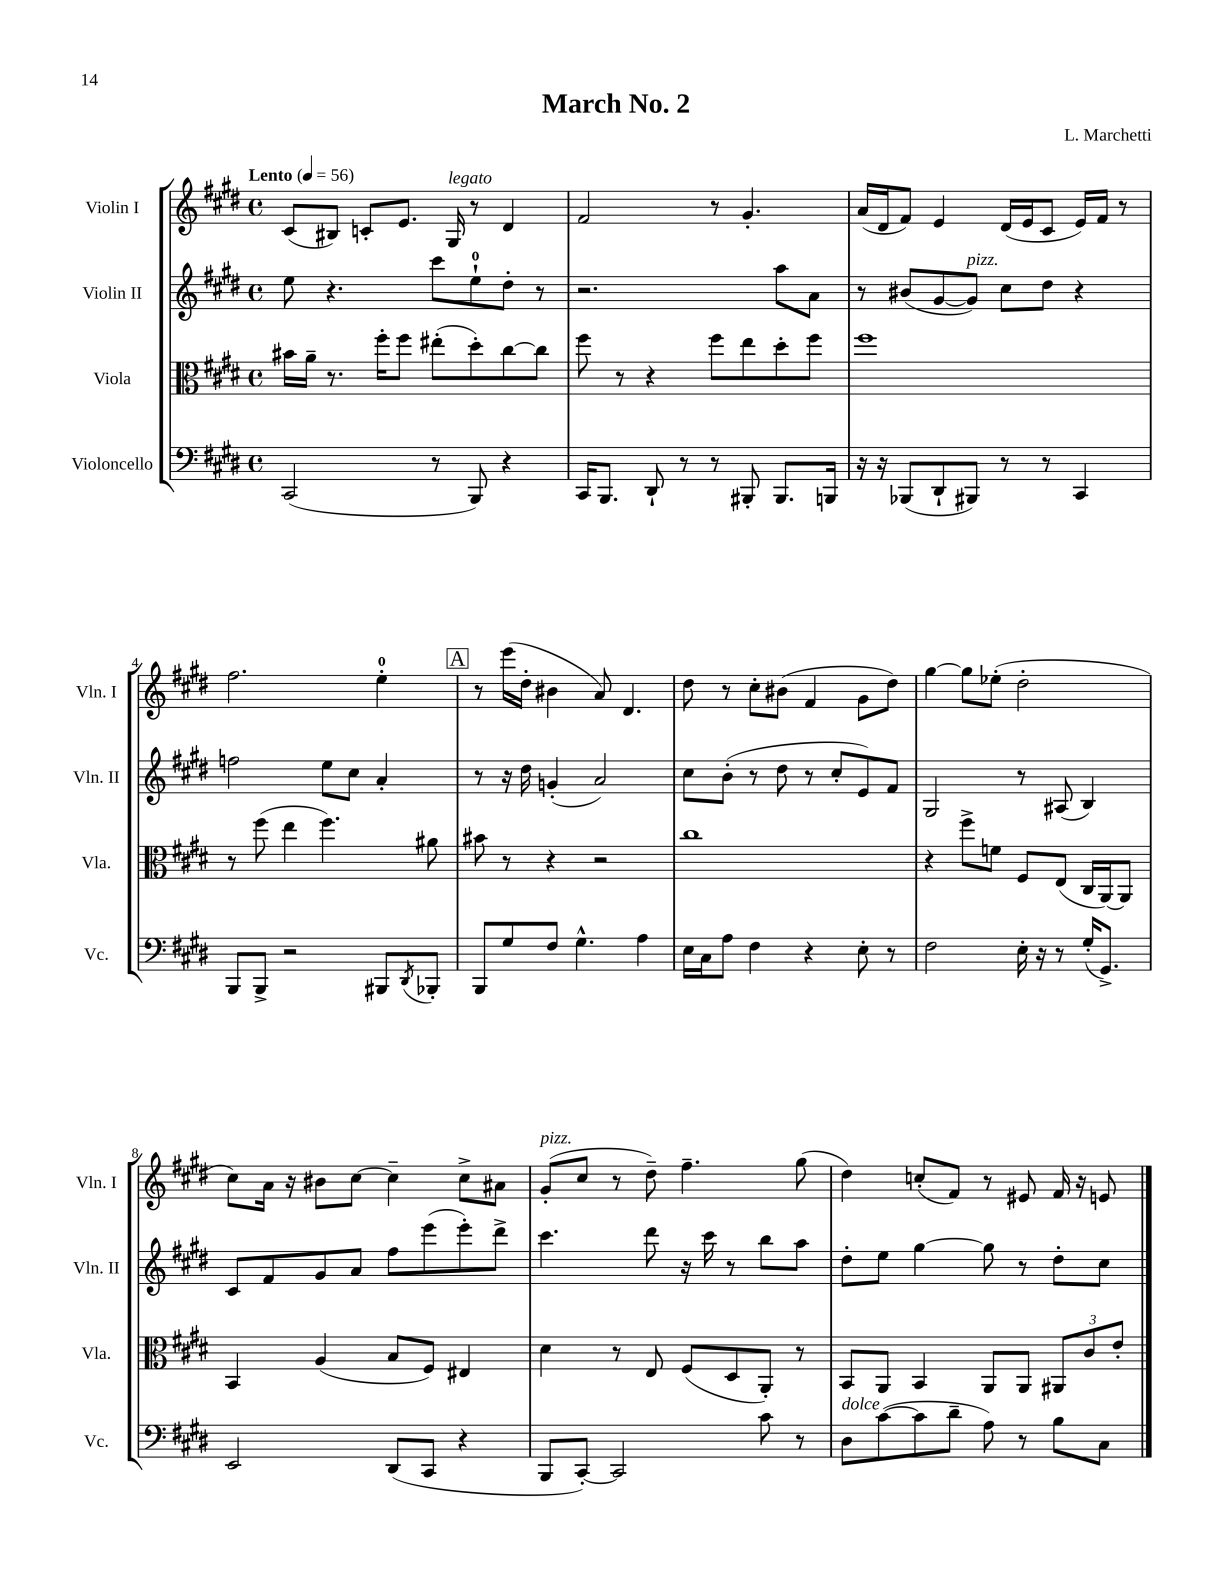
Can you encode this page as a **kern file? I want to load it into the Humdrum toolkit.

**kern	**kern	**kern	**kern
*staff4	*staff3	*staff2	*staff1
*clefF4	*clefC3	*clefG2	*clefG2
*k[f#c#g#d#]	*k[f#c#g#d#]	*k[f#c#g#d#]	*k[f#c#g#d#]
*M4/4	*M4/4	*M4/4	*M4/4
*met(c)	*met(c)	*met(c)	*met(c)
*MM56	*MM56	*MM56	*MM56
(2CC#	16b#	8ee	(8c#
.	16a~	.	.
.	8.r	4.r	8B#)
.	.	.	8c'
.	16ff#'	.	.
.	8ff#	.	8.e
8r	(8ee#'	8ccc#	.
.	.	.	16G#
8BBB)	8dd#')	8ee`	8r
4r	[8cc#	8dd#'	4d#
.	8cc#]	8r	.
=	=	=	=
16CC#	8ff#	2.r	2f#
8.BBB	.	.	.
.	8r	.	.
8DD#`	4r	.	.
8r	.	.	.
8r	8ff#	.	8r
8BBB#'	8ee	.	4.g#'
8.BBB#	8dd#'	8aa	.
.	8ff#	8a	.
16BBB	.	.	.
=	=	=	=
16r	1ff#	8r	(16a
16r	.	.	16d#
(8BBB-	.	(8b#	8f#)
8DD#`	.	[8g#	4e
8BBB#)	.	8g#])	.
8r	.	8cc#	(16d#
.	.	.	16e
8r	.	8dd#	8c#
4CC#	.	4r	16e)
.	.	.	16f#
.	.	.	8r
=	=	=	=
8BBB	8r	2ff	2.ff#
8BBB^	(8ff#	.	.
2r	4ee	.	.
.	4.ff#)	8ee	.
.	.	8cc#	.
8BBB#	.	4a'	4ee'
8qDD#	.	.	.
8BBB-'	8a#	.	.
=	=	=	=
8BBB	8b#	8r	8r
8G#	8r	16r	(16eee
.	.	16dd#	16dd#'
8F#	4r	(4g'	4b#
4.G#^^	.	.	.
.	2r	2a)	8a)
.	.	.	4.d#
4A	.	.	.
=	=	=	=
16E	1cc#	8cc#	8dd#
16C#	.	.	.
8A	.	(8b'	8r
4F#	.	8r	8cc#'
.	.	8dd#	(8b#
4r	.	8r	4f#
.	.	8cc#'	.
8E'	.	8e)	8g#
8r	.	8f#	8dd#)
=	=	=	=
2F#	4r	2G#	[4gg#
.	8ff#^	.	8gg#]
.	8f	.	(8ee-'
16E'	8F#	8r	2dd#'
16r	.	.	.
8r	(8E	(8A#	.
(16G#'	16C#	4B)	.
8.GG#^)	[16AA)	.	.
.	8AA]	.	.
=	=	=	=
2EE	4BB	8c#	8cc#)
.	.	8f#	16a
.	.	.	16r
.	(4A	8g#	8b#
.	.	8a	[8cc#
(8DD#	8B	8ff#	4cc#~]
8CC#	8F#)	(8eee	.
4r	4E#	8eee')	8cc#^
.	.	8ddd#^	8a#
=	=	=	=
8BBB	4d#	4.ccc#	(8g#'
[8CC#')	.	.	8cc#
2CC#]	8r	.	8r
.	8E	8ddd#	8dd#~)
.	(8F#	16r	4.ff#~
.	.	16ccc#	.
.	8D#	8r	.
8c#	8AA')	8bb	.
8r	8r	8aa	(8gg#
=	=	=	=
8D#	8BB	8dd#'	4dd#)
([8c#	8AA	8ee	.
8c#]	4BB	[4gg#	(8cc'
8d#~	.	.	8f#)
8A)	8AA	8gg#]	8r
8r	8AA	8r	8e#
8B	12AA#	8dd#'	16f#
.	.	.	16r
.	12c#	.	.
8C#	.	8cc#	8e
.	12e'	.	.
==	==	==	==
*-	*-	*-	*-
